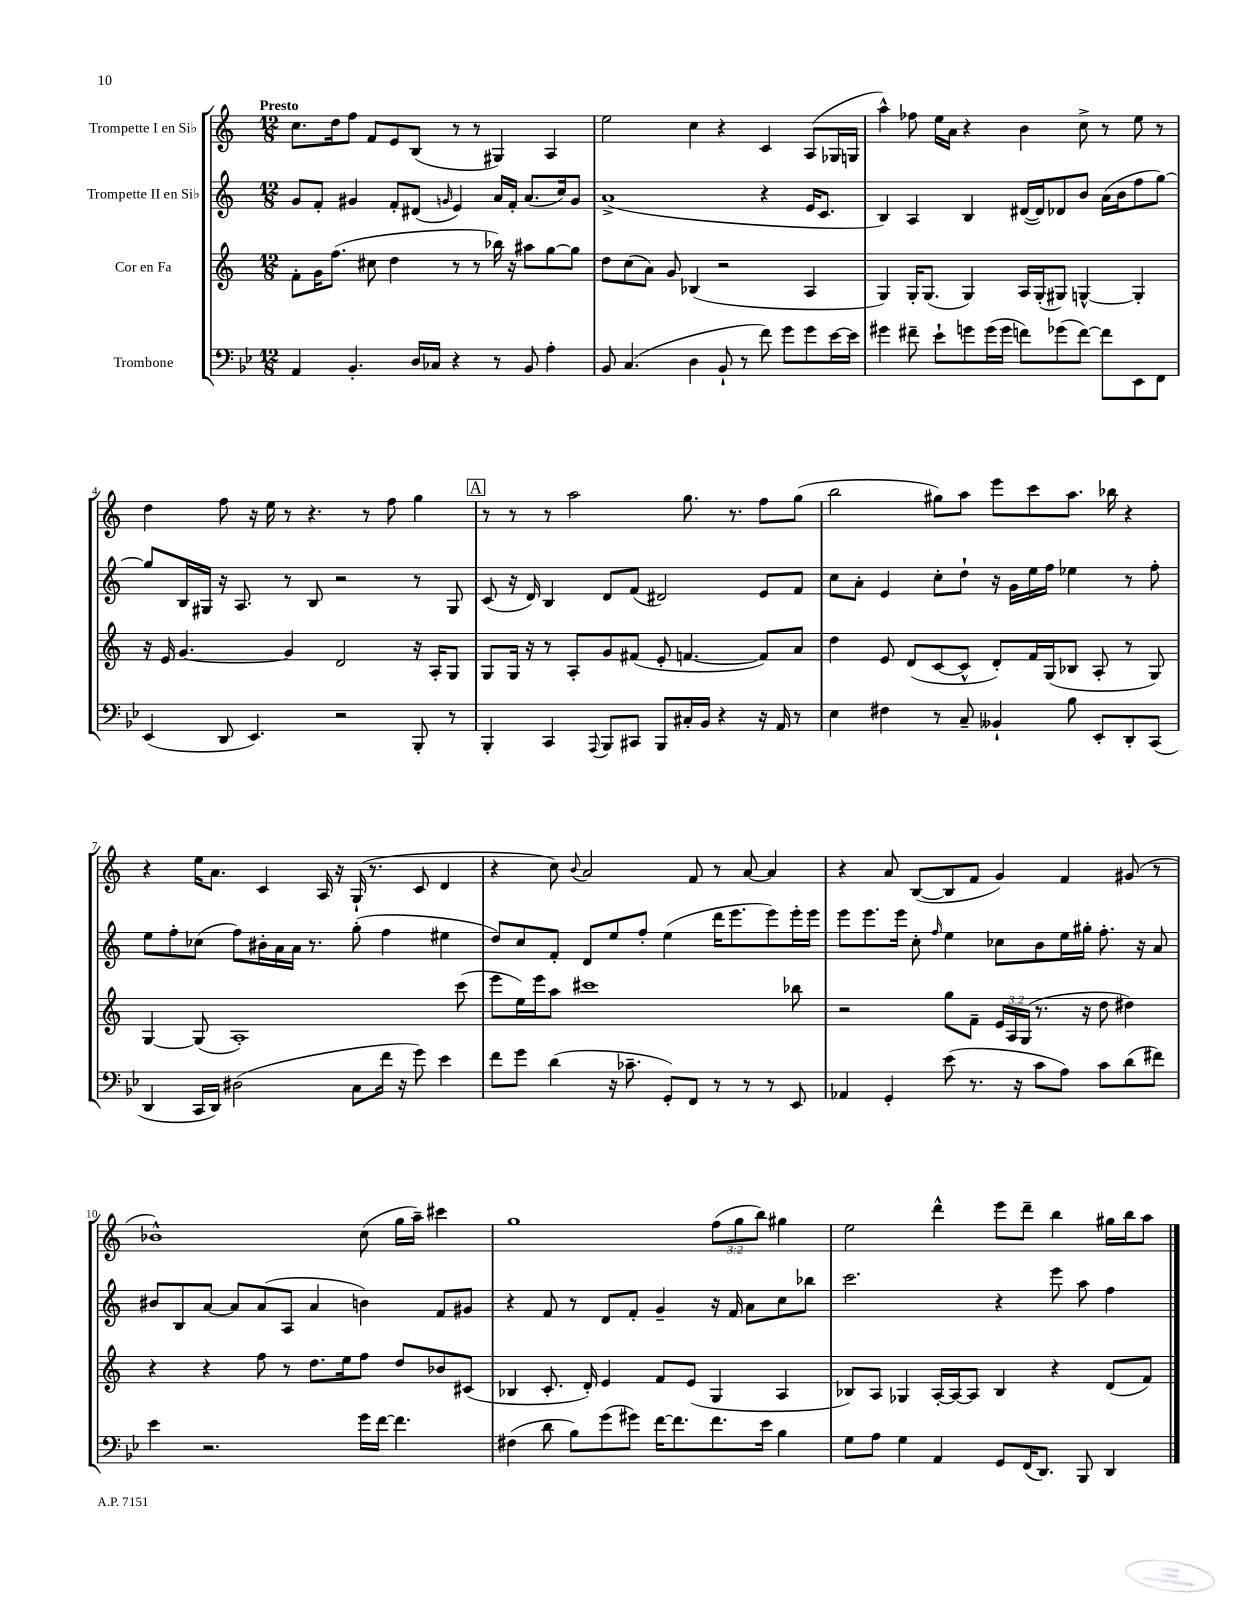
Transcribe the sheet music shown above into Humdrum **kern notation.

**kern	**kern	**kern	**kern
*part4	*part3	*part2	*part1
*staff4	*staff3	*staff2	*staff1
*I"Trombone	*I"Cor en Fa	*I"Trompette II en Si♭	*I"Trompette I en Si♭
*clefF4	*clefG2	*clefG2	*clefG2
*k[b-e-]	*k[]	*k[]	*k[]
*M12/8	*M12/8	*M12/8	*M12/8
=1	=1	=1	=1
!	!	!	!LO:TX:a:B:t=Presto
4AA/	8f'\L	8g/L	8.cc\L
.	16g\K	8f'/J	.
.	(8.ff\J	.	16dd\k
4.BB-'/	.	4g#X/	8ff\J
.	8cc#X\	.	8f/L
.	4dd\	8f'/L	8e/
16D/LL	.	(8d#X/J	(8B/J
16C-X/JJ	.	.	.
.	.	16qqgn/	.
4r	8r	4e/)	8r
.	8r	.	8r
8r	16bb-X\)	16a/LL	4G#X/)
.	16r	16f'/JJ	.
8BB-/	8aa#X\L	(8.a/L	.
4A'\	[8gg\	.	4A/
.	.	16cc/k)	.
.	8gg\J]	8g/J	.
=2	=2	=2	=2
8BB-/	8dd\L	(1a^	2ee\
(4.C/	(8cc\	.	.
.	8a\J)	.	.
.	8g/	.	.
4D\	(4B-X/	.	4cc\
8BB-`/	2r	.	4r
8r	.	.	.
8f\)	.	4r	4c/
8g\L	.	.	.
8g\	4A/	16e/KL	(8A/L
.	.	8.c/J	.
[16e-\L	.	.	16G-X/L
16e-\JJ]	.	.	16Gn/JJ
=3	=3	=3	=3
4g#X\	4G/)	4B/)	4aa^^\)
8f#X~\	16G'/KL	4A/	8ff-X\
.	(8.G/J	.	.
8e-`\L	.	.	16ee\LL
.	.	.	16a\JJ
8gn\	4G/)	4B/	4r
(16g\L	.	.	.
16g\JJ	.	.	.
8fn\L)	16A/LL	([16d#X/LL	4b\
.	(16G'/J	16d#/J])	.
(8g-X\	8G#X/J)	8d-X/	.
[8f\J)	[4Gn^^/	8b/J	8cc^\
8f\L]	.	(16a\LL	8r
.	.	16b\J	.
8EE-\	4G'/]	8ff\	8ee\
8FF\J	.	[8gg\J)	8r
!!LO:LB:g=z
=4	=4	=4	=4
(4EE-/	16r	8gg/L]	4dd\
.	16e/	.	.
.	[4.g/	16B/L	.
.	.	16G#X/JJ	.
8DD/	.	16r	8ff\
.	.	8.A/	.
4.EE-/)	.	.	16r
.	.	.	16ee\
.	4g/]	8r	8r
.	.	8B/	4.r
2r	2d/	2r	.
.	.	.	8r
.	.	.	8ff\
8BBB-'/	16r	8r	4gg\
.	16A'/KL	.	.
8r	8G/J	8G#/	.
!!LO:REH:place=s1:t=A
=5	=5	=5	=5
4BBB-'/	8G/L	(8c/	8r
.	16G/Jk	16r	8r
.	16r	16d/)	.
4CC/	8r	4B/	8r
.	8A'/L	.	2aa\
8qqAAA/	.	.	.
8BBB-/L	8g/	8d/L	.
8CC#X/J	(8f#X/J	(8f/J	.
8BBB-/L	8e'/	2d#X/)	.
16C#X'/L	[4.fn/	.	8.gg\
16BB-/JJ	.	.	.
4r	.	.	.
.	.	.	8.r
16r	8f/L])	8e/L	8ff\L
16AA/	.	.	.
8r	8a/J	8f/J	(8gg\J
=6	=6	=6	=6
4E-\	4dd\	8cc\L	2bb\
.	.	8a'\J	.
4F#X\	8e/	4e/	.
.	(8d/L	.	.
8r	[8c/	8cc'\L	8gg#X\L)
8C~/	8c^^/J]	8dd`\J	8aa\J
4BB--X`/	8d'/L)	16r	8eee\L
.	.	16g\LL	.
.	16f/L	16ee\	8ccc\
.	(16G/J	16ff\JJ	.
8B-\	8B-X/J	4ee-X\	8.aa\J
8EE-'/L	8A'/	.	.
.	.	.	16bb-X\
8DD'/	8r	8r	4r
(8CC/J	8G/)	8ff'\	.
!!LO:LB:g=z
=7	=7	=7	=7
4DD/	[4G/	8ee\L	4r
.	.	8ff'\	.
16CC/LL	(8G/]	(8cc-X\J	16ee\KL
16DD/JJ)	.	.	8.a\J
(2D#X\	1A')	8ff\L)	.
.	.	16b#X'\L	4c/
.	.	16a\	.
.	.	16a\JJ	.
.	.	8.r	.
.	.	.	16A/
.	.	.	16r
8C\L	.	(8gg'\	(16G`/
.	.	.	8.r
16f\Jk	.	4ff\	.
16r	.	.	.
8g\)	.	.	8c/
4e-\	.	4ee#X\	4d/
.	(8ccc\	.	.
=8	=8	=8	=8
8f\L	8eee\L	8dd/L)	4r
8g\J	16ee\L)	8cc/	.
.	16eee\J	.	.
(4d\	8aa\J	8f'/J	8cc\)
.	.	.	8qqb/
.	1ccc#X	8d/L	2a/
16r	.	8ee/	.
8.c-X~\	.	.	.
.	.	8ff'/J	.
8GG'/L)	.	(4ee\	.
8FF/J	.	.	8f/
8r	.	16ddd\KL	8r
.	.	8.eee\	.
8r	.	.	[8a/
8r	.	8eee\)	4a/]
8EE-/	8bb-X\	16eee'\L	.
.	.	16eee\JJ	.
=9	=9	=9	=9
4AA-X/	2r	8eee\L	4r
.	.	8.eee\	.
4GG'/	.	.	8a/
.	.	16eee\Jk	.
.	.	8cc'\	([8B/L
.	.	16qqff/	.
(8e-\	8gg\L	4ee\	8B/]
8.r	8f~\J	.	8f/J
.	24e/LL	8cc-X\L	4g/)
.	24A/	.	.
16r	.	.	.
.	(24G/JJ	.	.
8c\L	8.r	8b\	.
8A\J)	.	16ee\L	4f/
.	16r	16gg#X'\JJ	.
8c\L	8dd\	8.ff'\	.
(8d\	4dd#X\)	.	(8g#X/
.	.	16r	.
8f#X\J)	.	8a/	8r
!!LO:LB:g=z
=10	=10	=10	=10
4e-\	4r	8b#X/L	1b-X^^)
.	.	8B/	.
2.r	4r	[8a/J	.
.	.	8a/L]	.
.	8ff\	(8a/	.
.	8r	8A/J	.
.	8.dd\L	4a/	.
.	16ee\k	.	.
16g\LL	8ff\J	4bn\)	(8cc\
[16f\JJ	.	.	.
4.f\]	8dd/L	.	16gg\LL
.	.	.	16aa~\JJ)
.	8b-X/	8f/L	4ccc#X\
.	(8c#X/J	8g#X/J	.
=11	=11	=11	=11
(4F#X\	4B-X/	4r	1gg
8d\	8.c'/	8f/	.
8B-\L)	.	8r	.
.	16d'/)	.	.
(8g\	4e/	8d/L	.
8g#X\J)	.	8f'/J	.
[16f\KL	8f/L	4g~/	.
8.f\]	.	.	.
.	(8e/J	.	.
8.f\	4G/	16r	(12ff\L
.	.	16f/	.
.	.	.	12gg\
.	.	8a\L	.
.	.	.	12bb\J)
16e-\Jk	.	.	.
4B-\	4A/	8cc\	4gg#X\
.	.	8bb-X\J	.
=12	=12	=12	=12
8G\L	8B-X/L)	2.ccc\	2ee\
8A\J	8A/J	.	.
4G\	4G-X/	.	.
4AA/	[16A'/LL	.	4ddd^^\
.	16A/J_	.	.
.	8A/J]	.	.
8GG/L	4B-/	4r	8eee\L
(16FF/K	.	.	8ddd~\J
8.DD/J)	.	.	.
.	4r	8eee\	4bb\
8BBB-/	.	8aa\	.
4DD/	(8d/L	4ff\	16gg#X\LL
.	.	.	16bb\J
.	8f/J)	.	8aa\J
==	==	==	==
*-	*-	*-	*-
